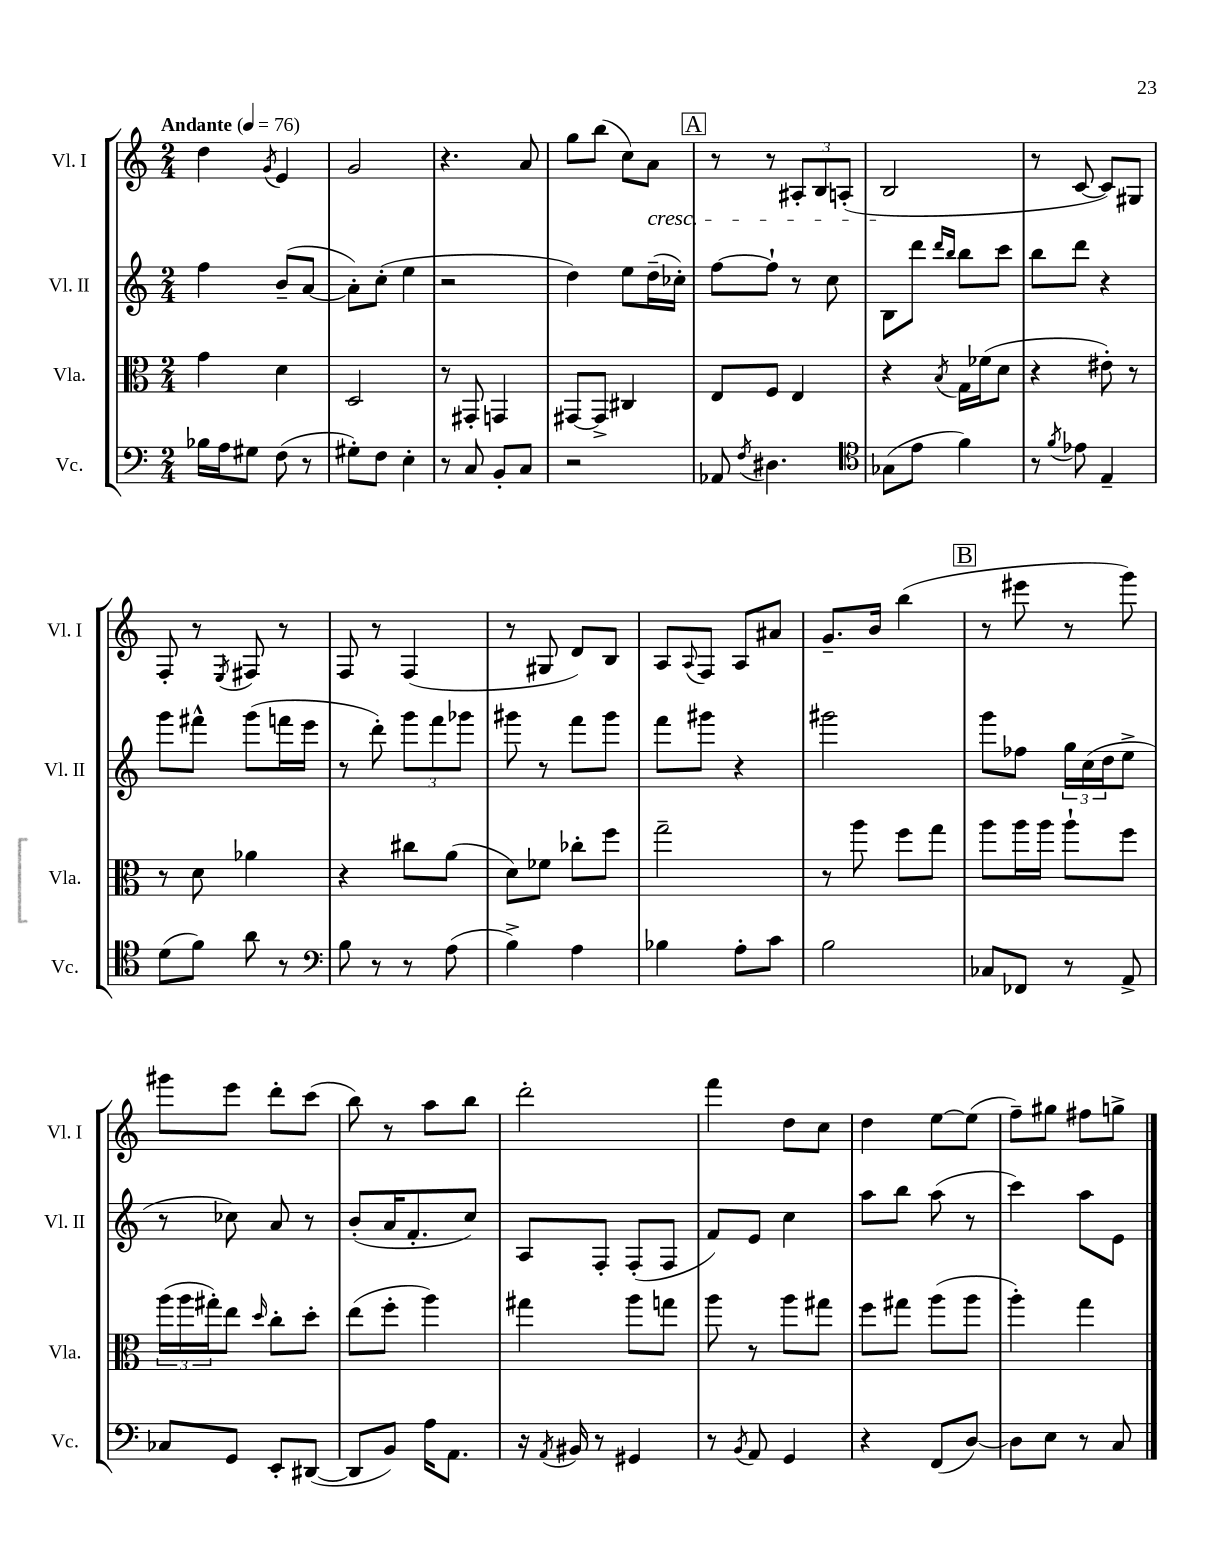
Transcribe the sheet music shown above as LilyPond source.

<<
\new StaffGroup <<
\new Staff = "s0" \with { instrumentName = "Vl. I" shortInstrumentName = "Vl. I" } {
    \clef treble \key c \major \numericTimeSignature \time 2/4 \tempo "Andante" 4 = 76
    d''4 \acciaccatura { g'8 } e'4 |
    g'2 |
    r4. a'8 |
    g''8 b''8( c''8) a'8\cresc |
    \mark \markup { \box "A" } r8 r8 \tuplet 3/2 { ais8-. b8 a8-.( } |
    b2\! |
    r8 c'8~ c'8) gis8 |
    f8-. r8 \acciaccatura { e8 } fis8 r8 |
    f8 r8 f4( |
    r8 gis8 d'8) b8 |
    a8 \appoggiatura { a8 } f8 a8 ais'8 |
    g'8.-- b'16 b''4( |
    \mark \markup { \box "B" } r8 eis'''8 r8 g'''8) |
    gis'''8 e'''8 d'''8-. c'''8( |
    b''8) r8 a''8 b''8 |
    d'''2-. |
    f'''4 d''8 c''8 |
    d''4 e''8~ e''8( |
    f''8--) gis''8 fis''8 g''8-> \bar "|." |
}
\new Staff = "s1" \with { instrumentName = "Vl. II" shortInstrumentName = "Vl. II" } {
    \clef treble \key c \major \numericTimeSignature \time 2/4
    f''4 b'8--( a'8~ |
    a'8-.) c''8-.( e''4 |
    r2 |
    d''4) e''8 d''16--( ces''16-.) |
    \mark \markup { \box "A" } f''8~ f''8-! r8 c''8 |
    b8 d'''8 \grace { d'''16 b''16 } b''8 c'''8 |
    b''8 d'''8 r4 |
    g'''8 fis'''8-^ g'''8( f'''16 e'''16 |
    r8 d'''8-.) \tuplet 3/2 { g'''8 f'''8 ges'''8 } |
    gis'''8 r8 f'''8 gis'''8 |
    f'''8 gis'''8 r4 |
    gis'''2 |
    \mark \markup { \box "B" } g'''8 fes''8 \tuplet 3/2 { g''16 c''16( d''16 } e''8-> |
    r8 ces''8) a'8 r8 |
    b'8-.( a'16 f'8.-. c''8) |
    a8 f8-. f8-.( f8 |
    f'8) e'8 c''4 |
    a''8 b''8 a''8( r8 |
    c'''4) a''8 e'8 \bar "|." |
}
\new Staff = "s2" \with { instrumentName = "Vla." shortInstrumentName = "Vla." } {
    \clef alto \key c \major \numericTimeSignature \time 2/4
    g'4 d'4 |
    d2 |
    r8 gis,8-. g,4 |
    gis,8~ gis,8-> cis4 |
    \mark \markup { \box "A" } e8 f8 e4 |
    r4 \acciaccatura { b8 } g16 fes'16( d'8 |
    r4 eis'8-.) r8 |
    r8 d'8 aes'4 |
    r4 cis''8 a'8( |
    d'8) fes'8 ces''8-. f''8 |
    g''2-- |
    r8 a''8 f''8 g''8 |
    \mark \markup { \box "B" } a''8 a''16 a''16 a''8-! f''8 |
    \tuplet 3/2 { a''16( a''16 gis''16-.) } e''8 \grace { d''16 } c''8-. d''8-. |
    e''8( f''8-. a''4) |
    gis''4 a''8 g''8 |
    a''8 r8 a''8 gis''8 |
    f''8 gis''8 a''8( a''8 |
    a''4-.) g''4 \bar "|." |
}
\new Staff = "s3" \with { instrumentName = "Vc." shortInstrumentName = "Vc." } {
    \clef bass \key c \major \numericTimeSignature \time 2/4
    bes16 a16 gis8 f8( r8 |
    gis8-.) f8 e4-. |
    r8 c8 b,8-. c8 |
    r2 |
    \mark \markup { \box "A" } aes,8 \acciaccatura { f8 } dis4. |
    \clef tenor ges8( e'8 f'4) |
    r8 \acciaccatura { f'8 } ees'8 e4-- |
    d'8( f'8) a'8 r8 |
    \clef bass b8 r8 r8 a8( |
    b4->) a4 |
    bes4 a8-. c'8 |
    b2 |
    \mark \markup { \box "B" } ces8 fes,8 r8 a,8-> |
    ces8 g,8 e,8-. dis,8~( |
    dis,8 b,8) a16 a,8. |
    r16 \acciaccatura { a,8 } bis,16 r8 gis,4 |
    r8 \acciaccatura { b,8 } a,8 g,4 |
    r4 f,8( d8~) |
    d8 e8 r8 c8 \bar "|." |
}
>>
>>
\layout { \context { \Score \remove "Bar_number_engraver" } }
